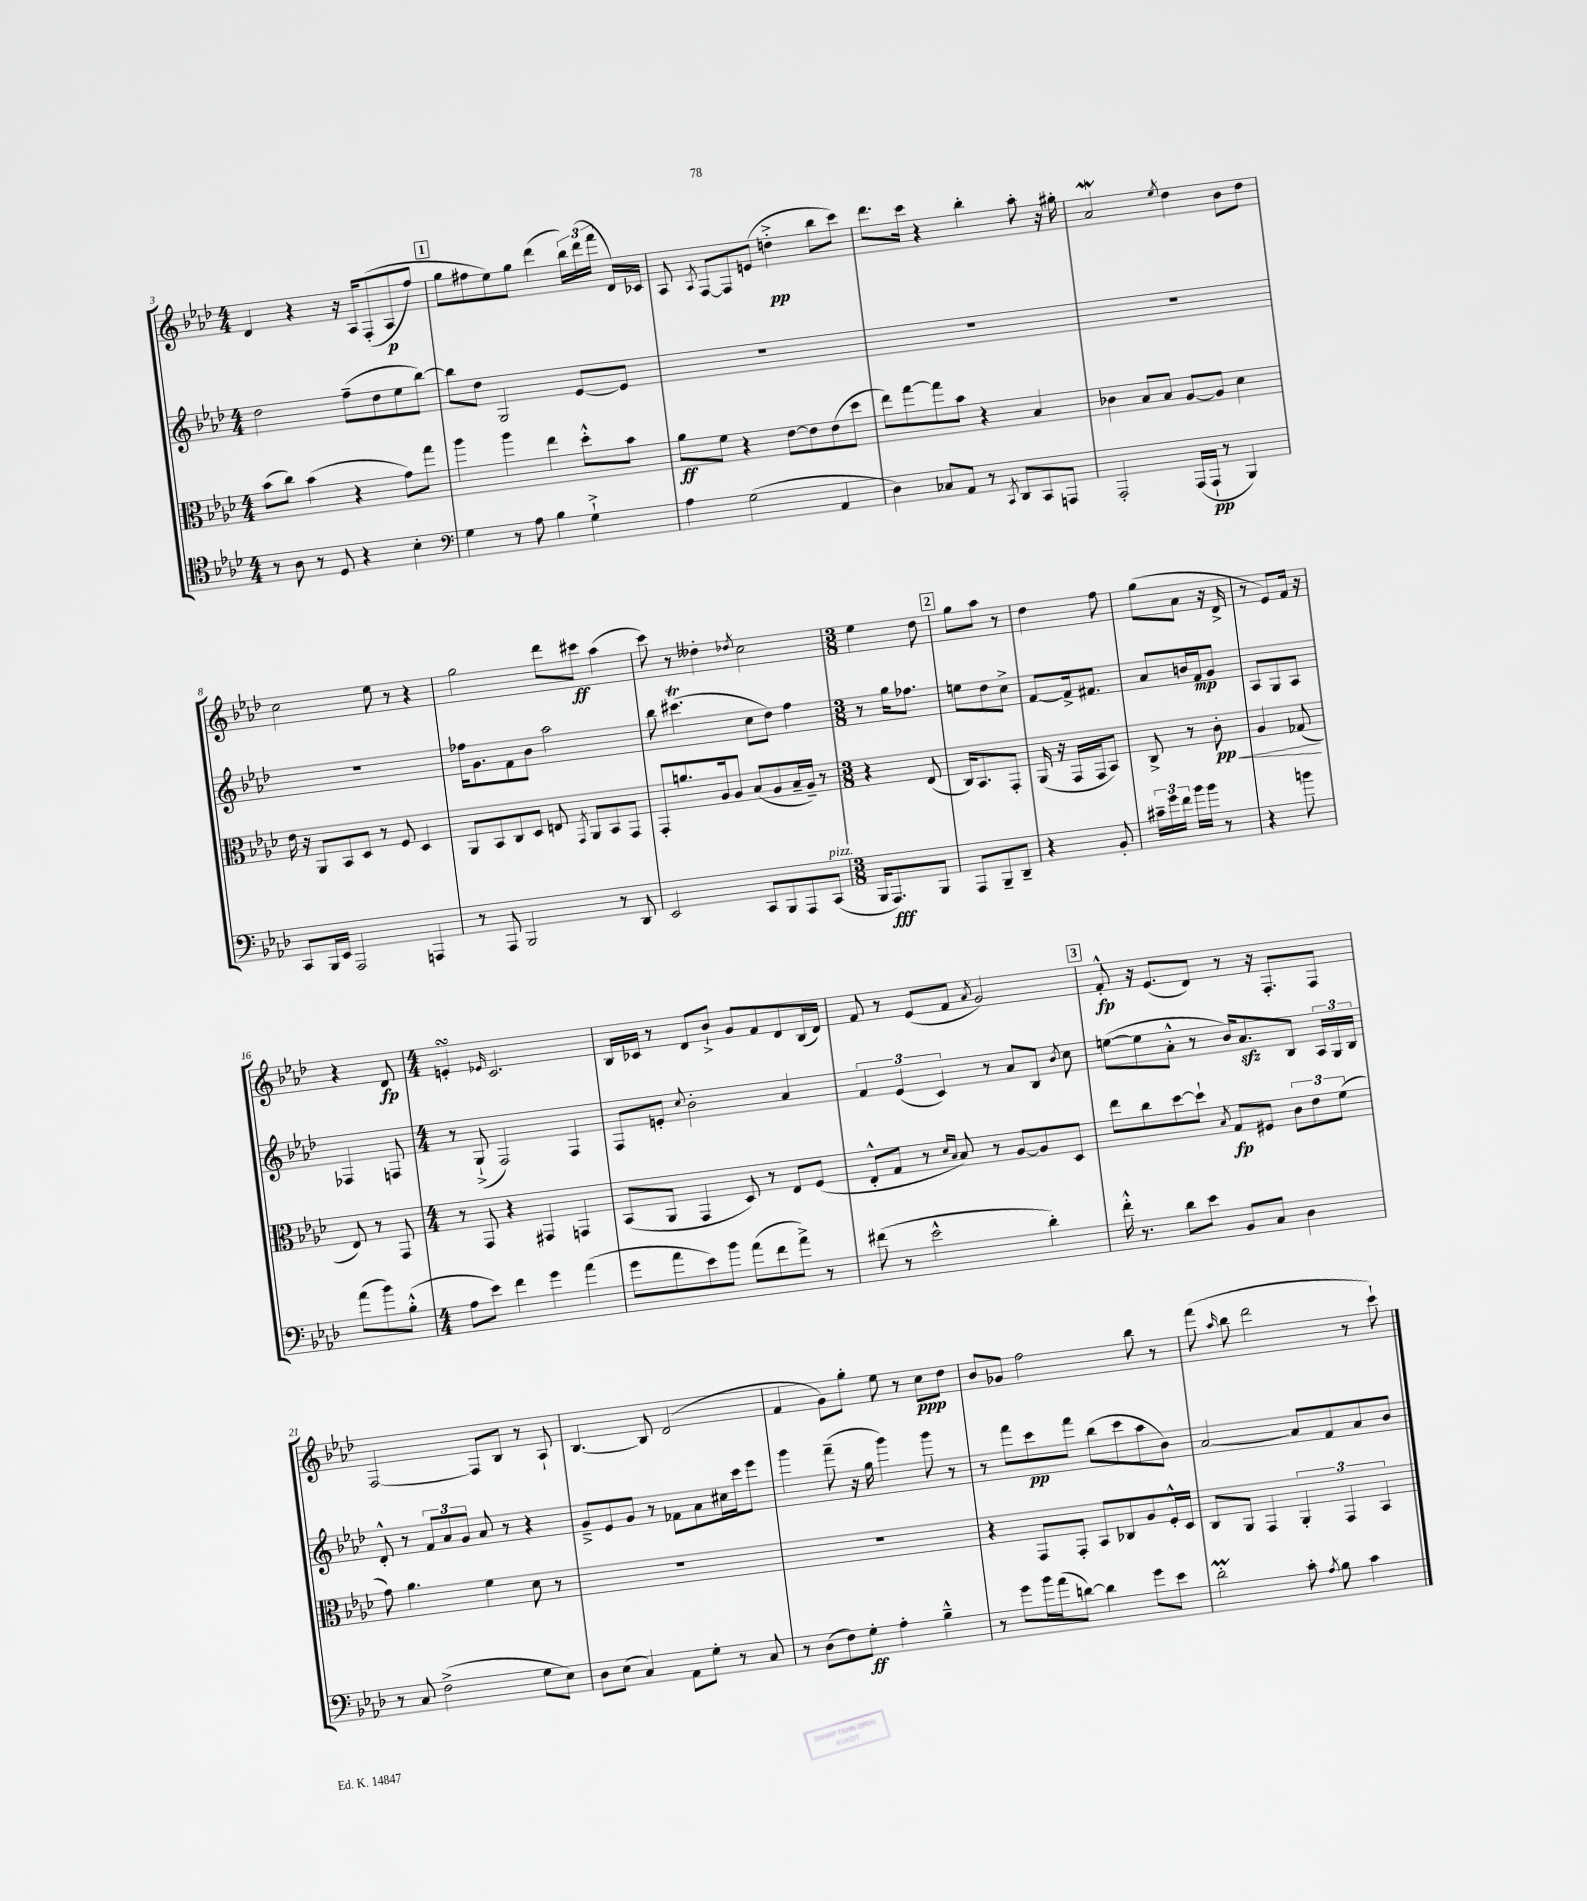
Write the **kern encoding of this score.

**kern	**dynam	**kern	**dynam	**kern	**dynam	**kern	**dynam
*part4	*part4	*part3	*part3	*part2	*part2	*part1	*part1
*staff4	*staff4	*staff3	*staff3	*staff2	*staff2	*staff1	*staff1
*clefC4	*	*clefC3	*	*clefG2	*	*clefG2	*
*k[b-e-a-d-]	*	*k[b-e-a-d-]	*	*k[b-e-a-d-]	*	*k[b-e-a-d-]	*
*M4/4	*	*M4/4	*	*M4/4	*	*M4/4	*
=3	=3	=3	=3	=3	=3	=3	=3
8r	.	(8b-\L	.	2dd-\	.	4d-/	.
8A-\	.	8cc\J)	.	.	.	.	.
8r	.	(4b-\	.	.	.	4r	.
8D-/	.	.	.	.	.	.	.
4r	.	4r	.	(8ff~\L	.	16r	.
.	.	.	.	.	.	16A-/KL	.
.	.	.	.	8dd-\	.	((8F'/	.
4B-'\	.	8g\L)	.	8ee-\	.	8A-/	p
.	.	8gg\J	.	[8bb-\J)	.	8ff/J)	.
!!LO:REH:place=s1:t=1
=4	=4	=4	=4	=4	=4	=4	=4
*clefF4	*	*	*	*	*	*	*
4G\	.	4aa-\	.	8bb-\L]	.	8gg\L	.
.	.	.	.	8dd-\J	.	8ff#X\	.
8r	.	4aa-\	.	2G/	.	8ee-\)	.
8A-\	.	.	.	.	.	8gg\J	.
4B-\	.	4ee-\	.	.	.	(4ddd-\	.
4G`^\	.	8dd-'^^\L	.	[8e-/L	.	24bb-\LL)	.
.	.	.	.	.	.	(24ddd-\	.
.	.	.	.	.	.	24fff\JJ	.
.	.	8b-\J	.	8e-/J]	.	16d-/LL)	.
.	.	.	.	.	.	16c-X/JJ	.
=5	=5	=5	=5	=5	=5	=5	=5
4A-\	.	8a-\L	ff	1r	.	8A-/	.
.	.	.	.	.	.	8qA-/	.
.	.	8f\J	.	.	.	[8F/L	.
(2G\	.	4r	.	.	.	8F/]	.
.	.	.	.	.	.	(8en/J	.
.	.	[8e-\L	.	.	.	4ddn'^\	pp
.	.	8e-\]	.	.	.	.	.
4AA-/	.	(8e-\	.	.	.	8bb-\L	.
.	.	8dd-\J	.	.	.	8ccc\J)	.
=6	=6	=6	=6	=6	=6	=6	=6
4D-\)	.	8ee-\L)	.	1r	.	8.ddd-\L	.
.	.	[8gg\	.	.	.	.	.
.	.	.	.	.	.	16ccc\Jk	.
8C-X/L	.	8gg\]	.	.	.	4r	.
8AA-/J	.	8b-\J	.	.	.	.	.
8r	.	4r	.	.	.	4bb-'\	.
8qCC/	.	.	.	.	.	.	.
8DD-/L	.	.	.	.	.	.	.
8CC/	.	4B-/	.	.	.	8aa-'\	.
8AAAn/J	.	.	.	.	.	16r	.
.	.	.	.	.	.	16gg#X'\	.
=7	=7	=7	=7	=7	=7	=7	=7
2AAA-'/	.	4c-X\	.	1r	.	2a-w/	.
.	.	8B-/L	.	.	.	.	.
.	.	8B-/J	.	.	.	.	.
.	.	.	.	.	.	8qee-/	.
(16AAA-/LL	.	[8A-/L	.	.	.	4dd-\	.
16AAA-`/JJ	pp	.	.	.	.	.	.
8r	.	8A-/J]	.	.	.	.	.
4BBB-/)	.	4d-\	.	.	.	8b-\L	.
.	.	.	.	.	.	8dd-\J	.
!!LO:LB:g=z
=8	=8	=8	=8	=8	=8	=8	=8
8CC/L	.	16e-\	.	1r	.	2cc\	.
.	.	16r	.	.	.	.	.
16BBB-/L	.	8AA-/L	.	.	.	.	.
16EE-/JJ	.	.	.	.	.	.	.
2AAA-/	.	8BB-/	.	.	.	.	.
.	.	8D-/J	.	.	.	.	.
.	.	8r	.	.	.	8ee-\	.
.	.	8F/	.	.	.	8r	.
4AAAn/	.	4D-/	.	.	.	4r	.
=9	=9	=9	=9	=9	=9	=9	=9
8r	.	8AA-/L	.	16ff-X\KL	.	2gg\	.
.	.	.	.	8.g\	.	.	.
8AAA-/	.	8BB-/	.	.	.	.	.
2BBB-/	.	8C/	.	8f\	.	.	.
.	.	8D-/J	.	8b-\J	.	.	.
.	.	8En/	.	2aa-\	.	8ddd-\L	.
.	.	8qGG/	.	.	.	.	.
.	.	8AA-/L	.	.	.	8ccc#X\J	ff
8r	.	8BB-/	.	.	.	(4aa-\	.
8DD-/	.	8GG/J	.	.	.	.	.
=10	=10	=10	=10	=10	=10	=10	=10
2EE-/	.	8GG'/L	.	8bb-\	.	8ccc\)	.
.	.	8.an/	.	(4.ccc#Xt\	.	8r	.
.	.	.	.	.	.	4dd--X'\	.
.	.	16A-/k	.	.	.	.	.
.	.	8A-/J	.	.	.	.	.
.	.	.	.	.	.	8qdd-X/	.
8CC/L	.	(8B-/L	.	8cc\L	.	2cc\	.
8BBB-/	.	8A-/	.	8dd-\J)	.	.	.
8AAA-/	.	16B-~/L	.	4ff\	.	.	.
.	.	16A-~/JJ)	.	.	.	.	.
!LO:TX:a:i:t=pizz.	!	!	!	!	!	!	!
(8CC/J	.	8r	.	.	.	.	.
=11	=11	=11	=11	=11	=11	=11	=11
*M3/8	*	*M3/8	*	*M3/8	*	*M3/8	*
16BBB-/KL	.	4r	.	8r	.	4ee-\	.
8.AAA-/)	fff	.	.	.	.	.	.
.	.	.	.	16gg\KL	.	.	.
.	.	.	.	8.ff-X\J	.	.	.
8BBB-/J	.	(8E-/	.	.	.	8dd-\	.
!!LO:REH:place=s1:t=2
=12	=12	=12	=12	=12	=12	=12	=12
8AAA-/L	.	16C/KL)	.	8een\L	.	8gg\L	.
.	.	8.BB-/	.	.	.	.	.
8BBB-~/	.	.	.	8dd-\	.	8aa-\J	.
8DD-~/J	.	8GG'/J	.	8cc^\J	.	8r	.
=13	=13	=13	=13	=13	=13	=13	=13
4r	.	(16AA-/	.	[8f/L	.	4dd-\	.
.	.	16r	.	.	.	.	.
.	.	16GG/LL	.	16f^/k]	.	.	.
.	.	16GG/J	.	8.f#X/J	.	.	.
8BB-'/	.	8BB-/J)	.	.	.	8ff\	.
=14	=14	=14	=14	=14	=14	=14	=14
24c#X~\LL	.	8C^/	.	8a-/L	.	(8gg\L	.
24g\	.	.	.	.	.	.	.
24f\JJ	.	.	.	.	.	.	.
16b-\LL	.	8r	.	16bn/L	.	8a-\J	.
16b-\JJ	.	.	.	16f/J	mp	.	.
!	!	!	!LO:HP:b	!	!	!	!
8r	.	8c'\	< pp	8g/J	.	16r	.
.	.	.	.	.	.	16d-^/	.
=15	=15	=15	=15	=15	=15	=15	=15
4r	.	4A-/	.	8A-/L	.	8r	.
.	.	.	.	8G/	.	8e-/L)	.
8bn\	.	(8G-X/	.	8A-/J	.	16f/Jk	.
.	.	.	.	.	.	16r	.
.	.	.	[	.	.	.	.
!!LO:LB:g=z
=16	=16	=16	=16	=16	=16	=16	=16
(8a-\L	.	8E-/)	.	4F-X/	.	4r	.
8b-\)	.	8r	.	.	.	.	.
(8B-'^^\J	.	8GG/	.	8Fn/	.	8d-/	fp
=17	=17	=17	=17	=17	=17	=17	=17
*M4/4	*	*M4/4	*	*M4/4	*	*M4/4	*
8A-\L	.	8r	.	8r	.	4ensSsS'/	.
8e-\J)	.	8GG/	.	(8G`^/	.	.	.
.	.	.	.	.	.	16qqe-X/	.
4f\	.	4r	.	2F/)	.	2.c/	.
4g\	.	4GG#X/	.	.	.	.	.
(4a-\	.	4GGn/	.	4F/	.	.	.
=18	=18	=18	=18	=18	=18	=18	=18
8g\L	.	(8BB-/L	.	8F/L	.	16B-/LL	.
.	.	.	.	.	.	16c-X/JJ	.
8a-\	.	8AA-/J	.	8en'/J	.	8r	.
.	.	.	.	8qqcc/	.	.	.
8e-\)	.	4GG/	.	2b-'\	.	8d-/L	.
8b-\J	.	.	.	.	.	8b-`^/J	.
(8a-\L	.	8D-/)	.	.	.	8g/L	.
8f\	.	8r	.	.	.	8f/	.
8a-^\J)	.	8E-/L	.	4a-/	.	8d-/	.
8r	.	(8F/J	.	.	.	(16B-/L	.
.	.	.	.	.	.	16d-/JJ)	.
=19	=19	=19	=19	=19	=19	=19	=19
(8f#X\	.	8E-'^^/L	.	6f/	.	8f/	.
8r	.	8G/J	.	.	.	8r	.
.	.	.	.	(6e-/	.	.	.
2e-^^\	.	8r	.	.	.	(8e-/L	.
.	.	.	.	6c/)	.	.	.
.	.	16qqd-/LL	.	.	.	.	.
.	.	16qqB-/JJ	.	.	.	.	.
.	.	8B-/)	.	.	.	8f/J	.
.	.	.	.	.	.	8qa-/	.
.	.	8r	.	8r	.	2g/)	.
.	.	[8A-/L	.	8a-/L	.	.	.
4d-'\)	.	8A-/]	.	8B-/J	.	.	.
.	.	.	.	8qb-/	.	.	.
.	.	8D-/J	.	8cc\	.	.	.
!!LO:REH:place=s1:t=3
=20	=20	=20	=20	=20	=20	=20	=20
16f'^^\	.	8ee-\L	.	([8een\L	.	8f'^^/	fp
8.r	.	.	.	.	.	.	.
.	.	8cc\	.	8ee\]	.	16r	.
.	.	.	.	.	.	(8.e-/L	.
8d-\L	.	[8dd-\	.	8a-'^^\J	.	.	.
8e-\J	.	8dd-`\J]	.	8r	.	8d-/J)	.
.	.	8qB-/	.	.	.	.	.
8BB-/L	.	8G/L	fp	16b-/KL)	.	8r	.
.	.	.	.	8.a-zz/	.	.	.
8C/J	.	8F#X/J	.	.	.	16r	.
.	.	.	.	.	.	8.F'/L	.
4D-\	.	12c\L	.	8B-/J	.	.	.
.	.	12e-\	.	.	.	.	.
.	.	.	.	24A-/LL	.	8F/J	.
.	.	(12f\J	.	24G/	.	.	.
.	.	.	.	24B-/JJ	.	.	.
!!LO:LB:g=z
=21	=21	=21	=21	=21	=21	=21	=21
8r	.	8g\)	.	8d-'^^/	.	[2F/	.
8C/	.	4.a-\	.	8r	.	.	.
(2F^\	.	.	.	12f/L	.	.	.
.	.	.	.	12a-/	.	.	.
.	.	.	.	12g/J	.	.	.
.	.	4f\	.	8a-/	.	8F/L]	.
.	.	.	.	8r	.	8B-/J	.
8G\L	.	8d-\	.	4r	.	8r	.
8E-\J)	.	8r	.	.	.	8A-`/	.
=22	=22	=22	=22	=22	=22	=22	=22
8D-\L	.	1r	.	8g~^/L	.	[4.B-/	.
(8E-\J	.	.	.	8e-/	.	.	.
4C/)	.	.	.	8g/J	.	.	.
.	.	.	.	8r	.	8B-/]	.
8AA-\L	.	.	.	8f-X\L	.	(2d-/	.
8G'\J	.	.	.	8a-\	.	.	.
8r	.	.	.	16cc#X\L	.	.	.
.	.	.	.	16ccc\J	.	.	.
8C/	.	.	.	8eee-\J	.	.	.
=23	=23	=23	=23	=23	=23	=23	=23
8r	.	1r	.	4ggg\	.	4f/	.
(8D-\L	.	.	.	.	.	.	.
8F\)	.	.	.	(8fff~\	.	8g\L)	.
8G'\J	ff	.	.	16r	.	8gg'\J	.
.	.	.	.	16gg\	.	.	.
4A-'\	.	.	.	4ggg\)	.	8ee-\	.
.	.	.	.	.	.	8r	.
4B-~^^\	.	.	.	8ggg\	.	8cc\L	ppp
.	.	.	.	8r	.	8dd-\J	.
=24	=24	=24	=24	=24	=24	=24	=24
8r	.	4r	.	8r	.	8b-/L	.
8g\L	.	.	.	8fff\L	.	8g-X/J	.
16b-\L	.	8GG/L	.	8ccc\	pp	2ff\	.
(16a-\J	.	.	.	.	.	.	.
[8dn\J)	.	8GG'/J	.	8fff\J	.	.	.
4d\]	.	8BB-/L	.	(8bb-\L	.	.	.
.	.	8C-X/	.	8ccc\	.	.	.
8g\L	.	8A-/	.	8aa-\	.	8bb-\	.
8e-\J	.	16F'^^/L	.	8b-\J)	.	8r	.
.	.	16D-/JJ	.	.	.	.	.
=25	=25	=25	=25	=25	=25	=25	=25
2d-M'\	.	8C/L	.	[2a-/	.	(8fff\	.
.	.	.	.	.	.	16qqaa-/	.
.	.	8AA-/J	.	.	.	8bb-\	.
.	.	4GG/	.	.	.	2ddd-\	.
8c'\	.	6AA-'/	.	8a-/L]	.	.	.
8qA-/	.	.	.	.	.	.	.
8B-\	.	.	.	8f/	.	.	.
.	.	6GG/	.	.	.	.	.
4c\	.	.	.	8a-/	.	8r	.
.	.	6BB-/	.	.	.	.	.
.	.	.	.	8b-/J	.	8ccc`\)	.
==	==	==	==	==	==	==	==
*-	*-	*-	*-	*-	*-	*-	*-
